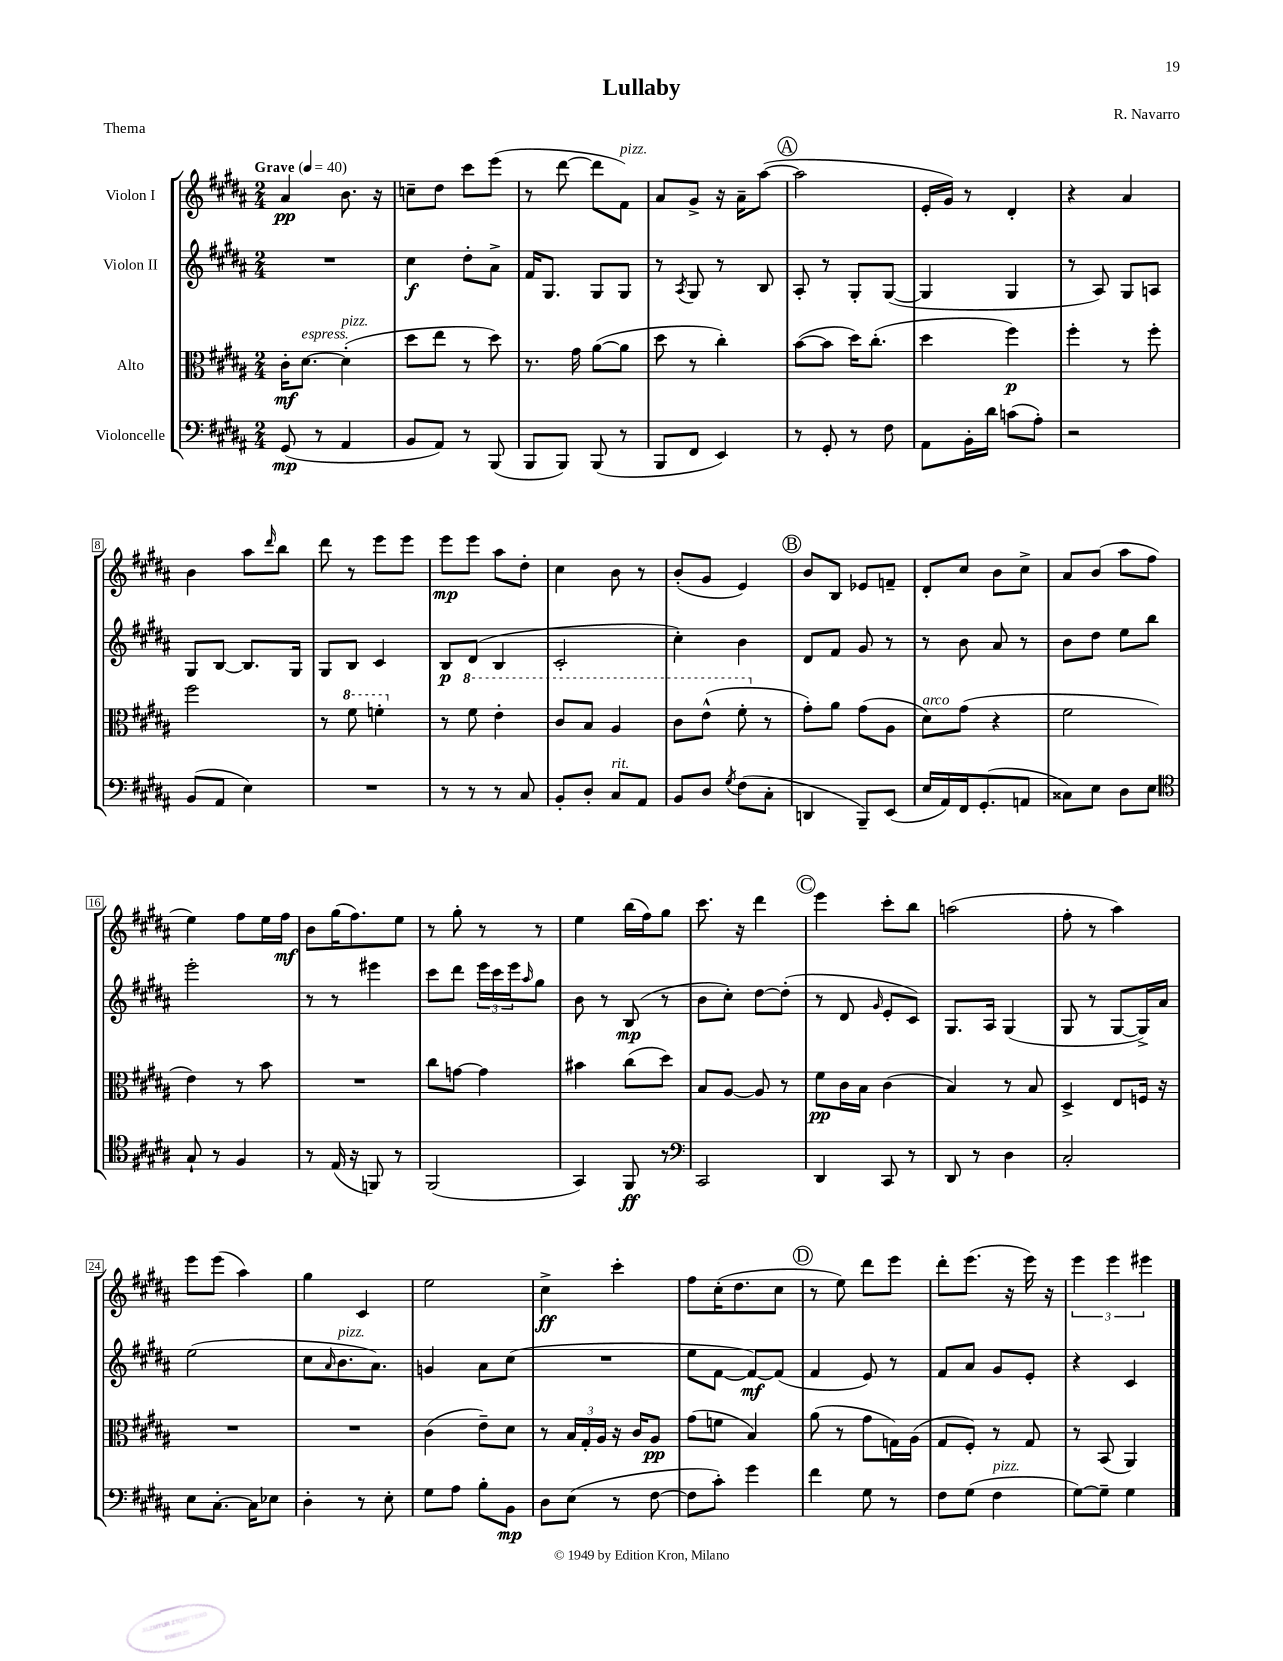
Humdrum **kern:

**kern	**dynam	**kern	**dynam	**kern	**dynam	**kern	**dynam
*part4	*part4	*part3	*part3	*part2	*part2	*part1	*part1
*staff4	*staff4	*staff3	*staff3	*staff2	*staff2	*staff1	*staff1
*I"Violoncelle	*	*I"Alto	*	*I"Violon II	*	*I"Violon I	*
*clefF4	*	*clefC3	*	*clefG2	*	*clefG2	*
*k[f#c#g#d#a#]	*	*k[f#c#g#d#a#]	*	*k[f#c#g#d#a#]	*	*k[f#c#g#d#a#]	*
*M2/4	*	*M2/4	*	*M2/4	*	*M2/4	*
*MM40	*	*MM40	*	*MM40	*	*MM40	*
=1	=1	=1	=1	=1	=1	=1	=1
!	!	!	!	!	!	!LO:TX:a:B:t=Grave	!
(8GG#/	mp	16c#'\KL	mf	2r	.	4a#/	pp
!	!	!LO:TX:a:i:t=espress.	!	!	!	!	!
.	.	[8.d#\J	.	.	.	.	.
8r	.	.	.	.	.	.	.
!	!	!LO:TX:a:i:t=pizz.	!	!	!	!	!
4AA#/	.	(4d#'\]	.	.	.	8.b\	.
.	.	.	.	.	.	16r	.
=2	=2	=2	=2	=2	=2	=2	=2
8BB/L	.	8dd#\L	.	4cc#\	f	8ccn~\L	.
8AA#/J)	.	8ee\J	.	.	.	8dd#\J	.
8r	.	8r	.	8dd#'\L	.	8ccc#\L	.
(8BBB/	.	8dd#\)	.	8a#^\J	.	(8eee\J	.
=3	=3	=3	=3	=3	=3	=3	=3
8BBB/L	.	8.r	.	16f#/KL	.	8r	.
.	.	.	.	8.G#/J	.	.	.
8BBB/J)	.	.	.	.	.	[8ddd#\	.
.	.	16g#\	.	.	.	.	.
(8BBB/	.	([8a#\L	.	8G#/L	.	8ddd#\L]	.
!	!	!	!	!	!	!LO:TX:a:i:t=pizz.	!
8r	.	8a#\J]	.	8G#/J	.	8f#\J)	.
=4	=4	=4	=4	=4	=4	=4	=4
8BBB/L	.	8dd#\	.	8r	.	8a#/L	.
.	.	.	.	8qA#/	.	.	.
8FF#/J	.	8r	.	8G#/	.	8g#^/J	.
4EE/)	.	4cc#'\)	.	8r	.	16r	.
.	.	.	.	.	.	16a#~\KL	.
.	.	.	.	8B/	.	([8aa#\J	.
!!LO:REH:place=s1:t=A
=5	=5	=5	=5	=5	=5	=5	=5
8r	.	([8b\L	.	8A#'/	.	2aa#\]	.
8GG#'/	.	8b\J]	.	8r	.	.	.
8r	.	16dd#\KL)	.	8G#'/L	.	.	.
.	.	(8.cc#'\J	.	.	.	.	.
8F#\	.	.	.	([8G#/J	.	.	.
=6	=6	=6	=6	=6	=6	=6	=6
8AA#\L	.	4dd#\	.	4G#/]	.	16e'/LL	.
.	.	.	.	.	.	16g#/JJ)	.
16BB'\L	.	.	.	.	.	8r	.
16d#\JJ	.	.	.	.	.	.	.
(8cn\L	.	4ff#\)	p	4G#/	.	4d#'/	.
8A#'\J)	.	.	.	.	.	.	.
=7	=7	=7	=7	=7	=7	=7	=7
2r	.	4ff#'\	.	8r	.	4r	.
.	.	.	.	8A#/)	.	.	.
.	.	8r	.	8G#/L	.	4a#/	.
.	.	8ff#'\	.	8An/J	.	.	.
!!LO:LB:g=z
=8	=8	=8	=8	=8	=8	=8	=8
(8BB/L	.	2ff#\	.	8G#/L	.	4b\	.
8AA#/J	.	.	.	[8B/J	.	.	.
4E\)	.	.	.	8.B/L]	.	8aa#\L	.
.	.	.	.	.	.	16qqddd#/	.
.	.	.	.	.	.	8bb\J	.
.	.	.	.	16G#/Jk	.	.	.
=9	=9	=9	=9	=9	=9	=9	=9
2r	.	8r	.	8G#/L	.	8ddd#\	.
*	*	*8va	*	*	*	*	*
.	.	8ff#\	.	8B/J	.	8r	.
.	.	4ffn'\	.	4c#/	.	8eee\L	.
.	.	.	.	.	.	8eee\J	.
=10	=10	=10	=10	=10	=10	=10	=10
*	*	*X8va	*	*	*	*	*
8r	.	8r	.	8B/L	p	8eee\L	mp
*	*	*8va	*	*	*	*	*
8r	.	8ff#\	.	(8d#/J	.	8eee\J	.
8r	.	4ee'\	.	4B/	.	8aa#\L	.
8C#/	.	.	.	.	.	8dd#'\J	.
=11	=11	=11	=11	=11	=11	=11	=11
8BB'/L	.	8cc#/L	.	2c#'/	.	4cc#\	.
8D#'/J	.	8b/J	.	.	.	.	.
!LO:TX:a:i:t=rit.	!	!	!	!	!	!	!
8C#/L	.	4a#/	.	.	.	8b\	.
8AA#/J	.	.	.	.	.	8r	.
=12	=12	=12	=12	=12	=12	=12	=12
8BB/L	.	8cc#\L	.	4cc#'\)	.	(8b'/L	.
8D#/J	.	(8ee^^\J	.	.	.	8g#/J	.
8qG#/	.	.	.	.	.	.	.
(8F#\L	.	8ff#'\	.	4b\	.	4e/)	.
*	*	*X8va	*	*	*	*	*
8C#'\J	.	8r	.	.	.	.	.
!!LO:REH:place=s1:t=B
=13	=13	=13	=13	=13	=13	=13	=13
4DDn/	.	8g#'\L)	.	8d#/L	.	8b/L	.
.	.	8a#\J	.	8f#/J	.	8B/J	.
8BBB~/L)	.	(8g#\L	.	8g#/	.	8e-X/L	.
(8EE/J	.	8A#\J	.	8r	.	8fn~/J	.
=14	=14	=14	=14	=14	=14	=14	=14
!	!	!LO:TX:a:i:t=arco	!	!	!	!	!
16E/LL	.	8d#\L)	.	8r	.	8d#'/L	.
16AA#/)	.	.	.	.	.	.	.
16FF#/J	.	(8g#\J	.	8b\	.	8cc#/J	.
(8.GG#'/	.	.	.	.	.	.	.
.	.	4r	.	8a#/	.	8b\L	.
8AAn/J	.	.	.	8r	.	8cc#^\J	.
=15	=15	=15	=15	=15	=15	=15	=15
8C##X\L)	.	2f#\	.	8b\L	.	8a#/L	.
8E\J	.	.	.	8dd#\J	.	(8b/J	.
8D#\L	.	.	.	8ee\L	.	8aa#\L	.
8E\J	.	.	.	8bb\J	.	8ff#\J	.
!!LO:LB:g=z
=16	=16	=16	=16	=16	=16	=16	=16
*clefC4	*	*	*	*	*	*	*
8G#`/	.	4e\)	.	2eee'\	.	4ee\)	.
8r	.	.	.	.	.	.	.
4F#/	.	8r	.	.	.	8ff#\L	.
.	.	8b\	.	.	.	16ee\L	.
.	.	.	.	.	.	16ff#\JJ	mf
=17	=17	=17	=17	=17	=17	=17	=17
8r	.	2r	.	8r	.	8b\L	.
(16E/	.	.	.	8r	.	(16gg#\K	.
16r	.	.	.	.	.	8.ff#\)	.
8FFn/)	.	.	.	4eee#X\	.	.	.
8r	.	.	.	.	.	8ee\J	.
=18	=18	=18	=18	=18	=18	=18	=18
(2FF#/	.	8cc#\L	.	8ccc#\L	.	8r	.
.	.	[8gn\J	.	8ddd#\J	.	8gg#'\	.
.	.	4g\]	.	24eee\LL	.	8r	.
.	.	.	.	24ccc#\	.	.	.
.	.	.	.	24eee\J	.	.	.
.	.	.	.	16qqaa#/	.	.	.
.	.	.	.	8gg#\J	.	8r	.
=19	=19	=19	=19	=19	=19	=19	=19
4GG#/)	.	4b#X\	.	8b\	.	4ee\	.
.	.	.	.	8r	.	.	.
8FF#/	ff	(8cc#\L	.	(8B/	mp	(16bb\LL	.
.	.	.	.	.	.	16ff#\J)	.
8r	.	8dd#\J)	.	8r	.	8gg#\J	.
=20	=20	=20	=20	=20	=20	=20	=20
*clefF4	*	*	*	*	*	*	*
2CC#/	.	8B/L	.	8b\L	.	8.ccc#\	.
.	.	[8A#/J	.	8cc#'\J)	.	.	.
.	.	.	.	.	.	16r	.
.	.	8A#/]	.	[8dd#\L	.	4ddd#\	.
.	.	8r	.	(8dd#'\J]	.	.	.
!!LO:REH:place=s1:t=C
=21	=21	=21	=21	=21	=21	=21	=21
4DD#/	.	8f#\L	pp	8r	.	4eee\	.
.	.	16c#\L	.	8d#/	.	.	.
.	.	16B\JJ	.	.	.	.	.
.	.	.	.	16qqg#/	.	.	.
8CC#/	.	(4c#\	.	8e'/L	.	8ccc#'\L	.
8r	.	.	.	8c#/J)	.	8bb\J	.
=22	=22	=22	=22	=22	=22	=22	=22
8DD#/	.	4B/)	.	8.G#/L	.	(2aan\	.
8r	.	.	.	.	.	.	.
.	.	.	.	16A#/Jk	.	.	.
4D#\	.	8r	.	(4G#/	.	.	.
.	.	8B/	.	.	.	.	.
=23	=23	=23	=23	=23	=23	=23	=23
2C#'/	.	4D#^/	.	8G#/	.	8ff#'\	.
.	.	.	.	8r	.	8r	.
.	.	8E/L	.	[8G#/L	.	4aa#\)	.
.	.	16Fn/Jk	.	16G#^/L])	.	.	.
.	.	16r	.	16a#/JJ	.	.	.
!!LO:LB:g=z
=24	=24	=24	=24	=24	=24	=24	=24
8E\L	.	2r	.	(2ee\	.	8eee\L	.
[8.C#'\J	.	.	.	.	.	(8eee\J	.
.	.	.	.	.	.	4aa#\)	.
16C#\KL]	.	.	.	.	.	.	.
8E-X\J	.	.	.	.	.	.	.
=25	=25	=25	=25	=25	=25	=25	=25
4D#'\	.	2r	.	8cc#\L	.	4gg#\	.
.	.	.	.	16qqa#/	.	.	.
!	!	!	!	!LO:TX:a:i:t=pizz.	!	!	!
.	.	.	.	8.b\	.	.	.
8r	.	.	.	.	.	4c#/	.
.	.	.	.	8.a#\J)	.	.	.
8E'\	.	.	.	.	.	.	.
=26	=26	=26	=26	=26	=26	=26	=26
8G#\L	.	(4c#\	.	4gn/	.	2ee\	.
8A#\J	.	.	.	.	.	.	.
8B'\L	.	8e~\L)	.	8a#\L	.	.	.
8BB\J	mp	8d#\J	.	(8cc#\J	.	.	.
=27	=27	=27	=27	=27	=27	=27	=27
8D#\L	.	8r	.	2r	.	4cc#^\	ff
(8E\J	.	24B/LL	.	.	.	.	.
.	.	24G#'/	.	.	.	.	.
.	.	24A#/JJ	.	.	.	.	.
8r	.	16r	.	.	.	4ccc#'\	.
.	.	16c#/KL	.	.	.	.	.
[8F#\	.	8A#/J	pp	.	.	.	.
=28	=28	=28	=28	=28	=28	=28	=28
8F#\L]	.	(8g#\L	.	8ee\L	.	8ff#\L	.
8c#'\J)	.	8fn\J	.	[8f#\J	.	(16cc#'\K	.
.	.	.	.	.	.	8.dd#\	.
4g#\	.	4B/)	.	8f#/L_)	mf	.	.
.	.	.	.	(8f#/J]	.	8cc#\J	.
!!LO:REH:place=s1:t=D
=29	=29	=29	=29	=29	=29	=29	=29
4f#\	.	(8a#\	.	4f#/	.	8r	.
.	.	8r	.	.	.	8ee\)	.
8G#\	.	8g#\L	.	8e/)	.	8ddd#\L	.
8r	.	16Gn\L)	.	8r	.	8eee\J	.
.	.	(16A#\JJ	.	.	.	.	.
=30	=30	=30	=30	=30	=30	=30	=30
8F#\L	.	8G#/L	.	8f#/L	.	8ddd#'\L	.
(8G#\J	.	8F#'/J)	.	8a#/J	.	(8.eee\J	.
!LO:TX:a:i:t=pizz.	!	!	!	!	!	!	!
4F#\	.	8r	.	8g#/L	.	.	.
.	.	.	.	.	.	16r	.
.	.	8G#/	.	8e'/J	.	16eee\)	.
.	.	.	.	.	.	16r	.
=31	=31	=31	=31	=31	=31	=31	=31
[8G#\L)	.	8r	.	4r	.	6eee\	.
8G#~\J]	.	(8BB/	.	.	.	.	.
.	.	.	.	.	.	6eee\	.
4G#\	.	4AA#/)	.	4c#/	.	.	.
.	.	.	.	.	.	6eee#X\	.
==	==	==	==	==	==	==	==
*-	*-	*-	*-	*-	*-	*-	*-
